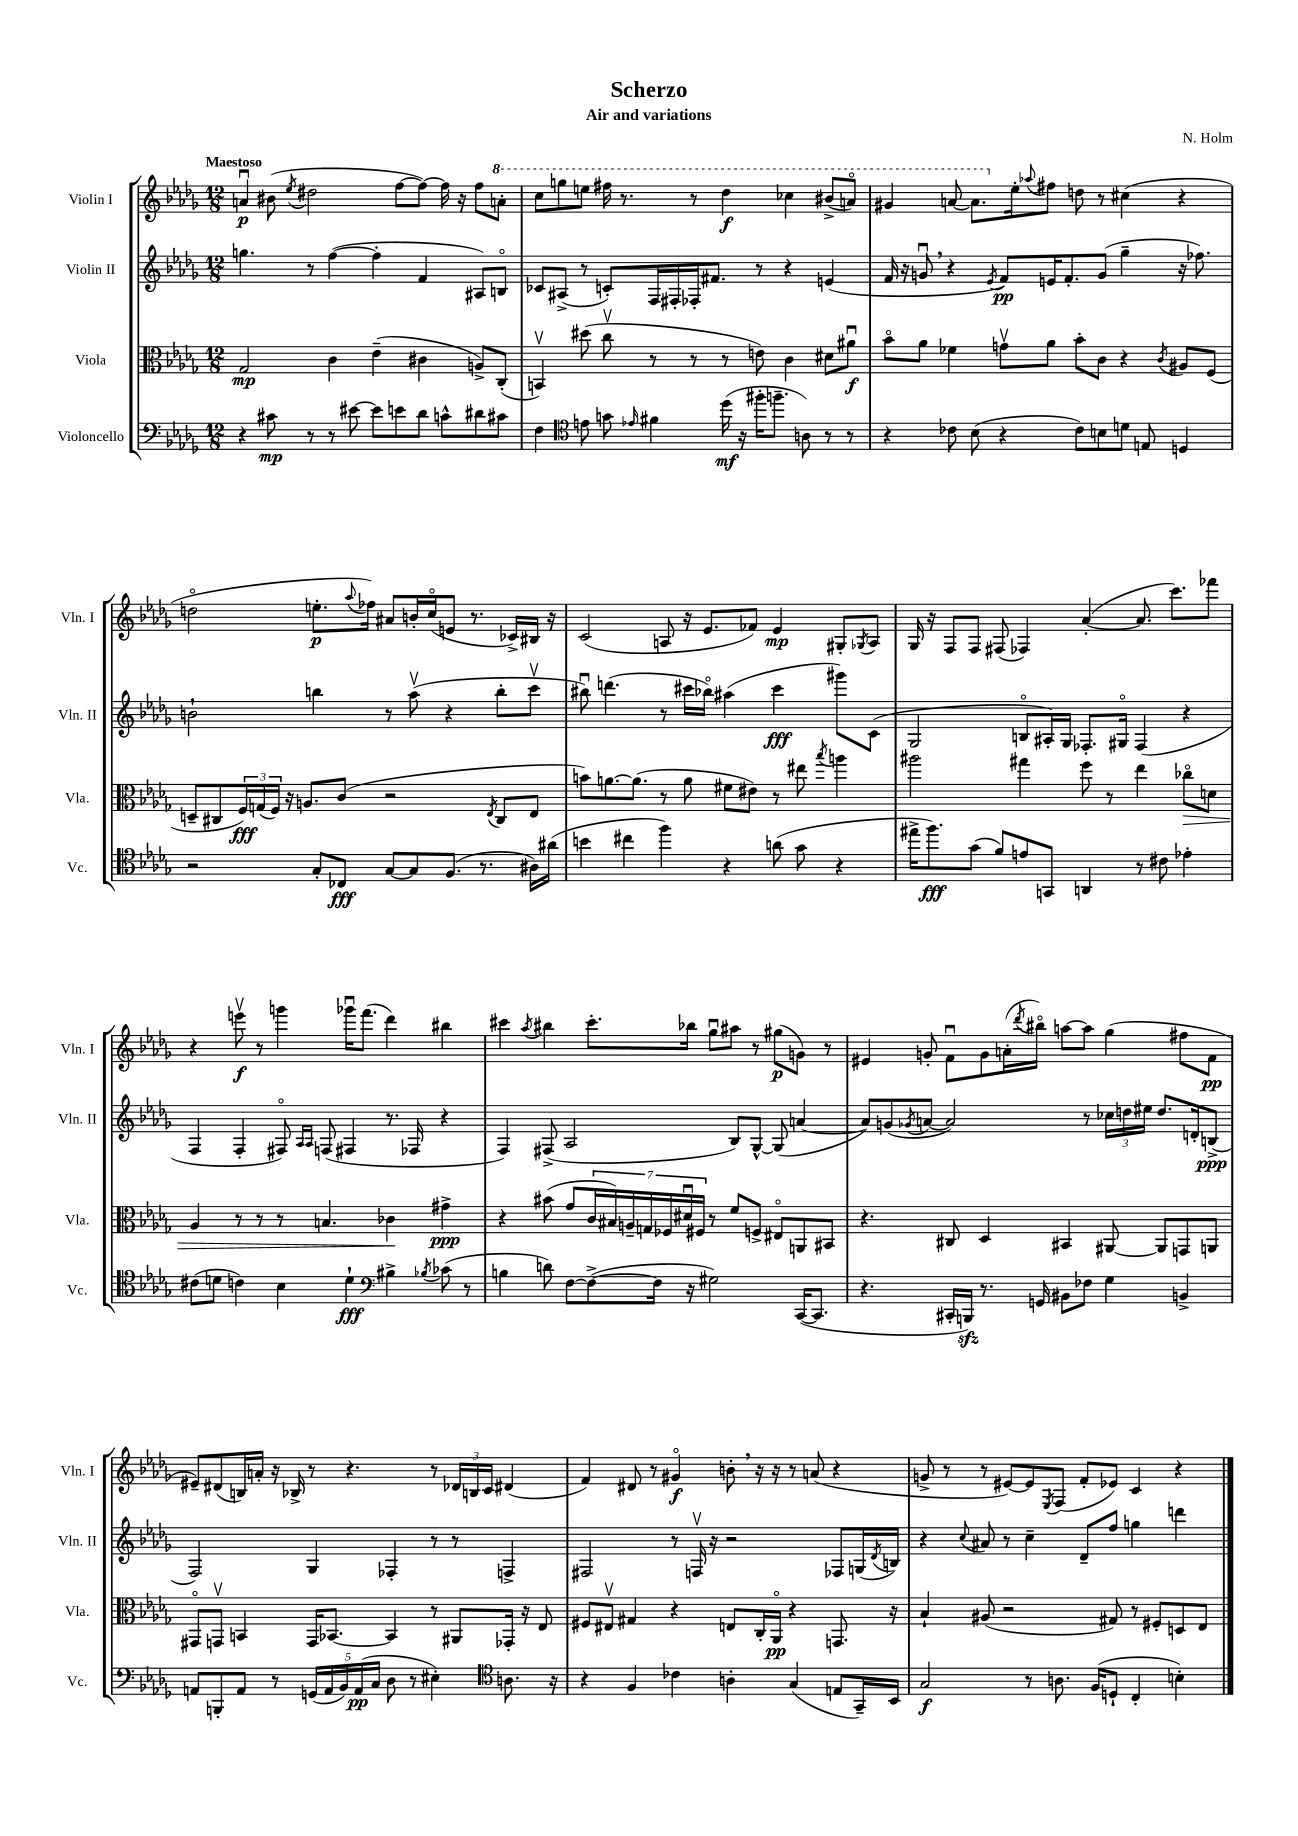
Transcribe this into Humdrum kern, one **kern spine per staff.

**kern	**dynam	**kern	**dynam	**kern	**dynam	**kern	**dynam
*part4	*part4	*part3	*part3	*part2	*part2	*part1	*part1
*staff4	*staff4	*staff3	*staff3	*staff2	*staff2	*staff1	*staff1
*I"Violoncello	*	*I"Viola	*	*I"Violin II	*	*I"Violin I	*
*I'Vc.	*	*I'Vla.	*	*I'Vln. II	*	*I'Vln. I	*
*clefF4	*	*clefC3	*	*clefG2	*	*clefG2	*
*k[b-e-a-d-g-]	*	*k[b-e-a-d-g-]	*	*k[b-e-a-d-g-]	*	*k[b-e-a-d-g-]	*
*M12/8	*	*M12/8	*	*M12/8	*	*M12/8	*
=1	=1	=1	=1	=1	=1	=1	=1
!	!	!	!	!	!	!LO:TX:a:B:t=Maestoso	!
4r	.	2G-/	mp	4.ggn\	.	4anu/	p
8c#X\	mp	.	.	.	.	(8b#X\	.
.	.	.	.	.	.	8qee-/	.
8r	.	.	.	8r	.	2dd#X\	.
8r	.	4c\	.	([4ff\	.	.	.
[8e#X\	.	.	.	.	.	.	.
8e#\L]	.	(4e-~\	.	4ff'\]	.	.	.
8en\	.	.	.	.	.	[8ff\L	.
8d-\J	.	4c#X\	.	4f/	.	8ff\J_)	.
8cn^^\L	.	.	.	.	.	16ff\]	.
.	.	.	.	.	.	16r	.
8d#X\	.	8An^/L)	.	8A#X/L)	.	8ff\L	.
*	*	*	*	*	*	*8va	*
8c#X\J	.	(8C'/J	.	8Bn/J	.	8aan'\J	.
=2	=2	=2	=2	=2	=2	=2	=2
4F\	.	4BBnv/)	.	8c-X/L	.	8ccc\L	.
.	.	.	.	(8A#X^/J	.	8gggn\	.
*clefC4	*	*	*	*	*	*	*
8en\	.	(8dd#X\	.	8r	.	8eeen\J	.
8gn\	.	8ccv\	.	8cn'/L)	.	16fff#X\	.
.	.	.	.	.	.	8.r	.
16qqe-X/	.	.	.	.	.	.	.
4f#X\	.	8r	.	16F/L	.	.	.
.	.	.	.	16F#X'/	.	.	.
.	.	8r	.	16F-X'/J	.	8r	.
.	.	.	.	8.f#X/J	.	.	.
(16dd-\	mf	8r	.	.	.	4ddd-\	f
16r	.	.	.	.	.	.	.
16ff#X'\KL	.	8en\)	.	8r	.	.	.
8.ffn~\J	.	.	.	.	.	.	.
.	.	4c\	.	4r	.	4ccc-X\	.
8An\)	.	.	.	.	.	.	.
8r	.	8d#X\L	.	(4en/	.	(8bb#X^/L	.
8r	.	8a#Xu\J	f	.	.	8aan/J)	.
=3	=3	=3	=3	=3	=3	=3	=3
4r	.	8b-\L	.	16f/	.	4gg#X/	.
.	.	.	.	16r	.	.	.
.	.	8a-\J	.	8gnu,/	.	.	.
8c-X\	.	4f-X\	.	4r	.	[8aan/	.
(8B-\	.	.	.	.	.	8.aa\L]	.
.	.	.	.	8qe-/	.	.	.
4r	.	8gnv\L	.	8f/L)	pp	.	.
*	*	*	*	*	*	*X8va	*
.	.	.	.	.	.	16ee-'\k	.
.	.	.	.	.	.	8qqaa-X/	.
.	.	8a-\J	.	16en/K	.	8ff#X\J	.
.	.	.	.	8.f'/	.	.	.
8c-\L)	.	8b-'\L	.	.	.	8ddn\	.
8Bn\	.	8c\J	.	(8g/J	.	8r	.
8dn\J	.	4r	.	4gg-~\	.	(4cc#X\	.
8En/	.	.	.	.	.	.	.
.	.	8qc/	.	.	.	.	.
4Dn/	.	8A#X/L	.	16r	.	4r	.
.	.	.	.	8.ff-X\)	.	.	.
.	.	(8F/J	.	.	.	.	.
!!LO:LB:g=z
=4	=4	=4	=4	=4	=4	=4	=4
2r	.	8Dn~/L	.	2bn`\	.	2ddn\	.
.	.	8C#X/	.	.	.	.	.
.	.	24F/L)	fff	.	.	.	.
.	.	(24Gn/	.	.	.	.	.
.	.	24F/JJ)	.	.	.	.	.
.	.	16r	.	.	.	.	.
.	.	8.An/L	.	.	.	.	.
8G-'/L	.	.	.	4bbn\	.	8.een'\L	p
8C-X/J	fff	(8c/J	.	.	.	.	.
.	.	.	.	.	.	8qqaa-/	.
.	.	.	.	.	.	16ff-X\Jk)	.
[8G-/L	.	2r	.	8r	.	8a#X/L	.
8G-/]	.	.	.	(8aa-v\	.	16bn'/L	.
.	.	.	.	.	.	(16cc/J	.
(8.F/J	.	.	.	4r	.	8en/J	.
.	.	.	.	.	.	8.r	.
8.r	.	.	.	.	.	.	.
.	.	8qE-/	.	.	.	.	.
.	.	8C#/L	.	8bb'\L	.	.	.
.	.	.	.	.	.	16c-X^/LL)	.
16A#X\LL)	.	8E-/J	.	8cccv\J	.	16B#X/JJ	.
(16a#X\JJ	.	.	.	.	.	16r	.
=5	=5	=5	=5	=5	=5	=5	=5
4bn\	.	8bn\L)	.	8bb#Xu\)	.	(2c/	.
.	.	[8.an\	.	(4.dddn\	.	.	.
4cc#X\	.	.	.	.	.	.	.
.	.	(8.a\J]	.	.	.	.	.
4ff\)	.	8r	.	8r	.	8An/	.
.	.	8a\	.	16ccc#X\LL	.	16r	.
.	.	.	.	16bb-X\JJ)	.	8.e-/L	.
4r	.	8f#X\L	.	(4aa#X\	.	.	.
.	.	8e#X\J)	.	.	.	8f-X/J)	.
(8an\	.	8r	.	4ccc#\	fff	4e-/	mp
8g-\	.	8ee#X\	.	.	.	.	.
.	.	8qbb-/	.	.	.	.	.
4r	.	4aan\	.	8ggg#X\L)	.	8G#X'/L	.
.	.	.	.	.	.	8qG-X/	.
.	.	.	.	(8c\J	.	8A/J	.
=6	=6	=6	=6	=6	=6	=6	=6
16ee#X^\KL	.	2aa#X\	.	2G-/	.	16G-/	.
8.ff\)	fff	.	.	.	.	16r	.
.	.	.	.	.	.	8F/L	.
(8g-\J	.	.	.	.	.	8F/J	.
8f/L)	.	.	.	.	.	(8F#X/	.
8en/	.	4gg#X\	.	8Bn/L	.	4F-X/)	.
8GGn/J	.	.	.	16A#X'/L)	.	.	.
.	.	.	.	16G-/JJ	.	.	.
4AAn/	.	8ff\	.	8.F-X'/L	.	([4a-'/	.
.	.	8r	.	.	.	.	.
.	.	.	.	16G#X/Jk	.	.	.
8r	.	4ee-\	.	(4F-/	.	8.a-/]	.
8c#X\	.	.	.	.	.	.	.
.	.	.	.	.	.	8.ccc\L)	.
!	!	!	!LO:HP:b	!	!	!	!
4e-X'\	.	8cc-X\L	>	4r	.	.	.
.	.	8dn\J	.	.	.	8fff-X\J	.
!!LO:LB:g=z
=7	=7	=7	=7	=7	=7	=7	=7
(8c#X\L	.	4A-/	.	4F/	.	4r	.
8dn\J	.	.	.	.	.	.	.
4cn\)	.	8r	.	4F'/	.	8eeenv\	f
.	.	8r	.	.	.	8r	.
4B-\	.	8r	.	8F#X/)	.	4gggn\	.
.	.	.	.	16qqA-/LL	.	.	.
.	.	.	.	16qqA-/JJ	.	.	.
.	.	4.Bn/	.	(8Fn/	.	.	.
4d`\	fff	.	.	4F#X/	.	16ggg-Xu\KL	.
.	.	.	.	.	.	(8.fff\J	.
*clefF4	*	*	*	*	*	*	*
4B#X^\	.	4c-X\	.	8.r	.	4ddd-\)	.
.	.	.	.	16F-X/	.	.	.
8qB-X/	.	.	.	.	.	.	.
(8c-X\	.	4g#X^\	] ppp	4r	.	4bb#X\	.
8r	.	.	.	.	.	.	.
=8	=8	=8	=8	=8	=8	=8	=8
4Bn\	.	4r	.	4F/)	.	4ccc#X\	.
.	.	.	.	.	.	8qaa-/	.
8dn\)	.	(8b#X\	.	(8F#X^/	.	4bb#X\	.
[8F\L	.	8g-/L	.	2A-/	.	.	.
(8F^\_	.	28c/L	.	.	.	8.ccc#'\L	.
.	.	28B#X/)	.	.	.	.	.
.	.	28An~/	.	.	.	.	.
.	.	28Gn/	.	.	.	.	.
16F\Jk]	.	.	.	.	.	.	.
.	.	28F-X/	.	.	.	.	.
.	.	28d#Xu/	.	.	.	.	.
16r	.	.	.	.	.	16bb-X\Jk	.
.	.	28F#X/JJ	.	.	.	.	.
2G#X\)	.	8r	.	.	.	8gg-u\L	.
.	.	8f/L	.	8B-/L)	.	8aa#X\J	.
.	.	8Fn^/J	.	[8G-^^/J	.	8r	.
.	.	8E#X/L	.	(8G-/]	.	(8gg#X\L	p
([16CC/KL	.	8AAn/	.	[4an/	.	8gn\J)	.
8.CC/J]	.	.	.	.	.	.	.
.	.	8BB#X/J	.	.	.	8r	.
=9	=9	=9	=9	=9	=9	=9	=9
4.r	.	4.r	.	8a/L])	.	4e#X/	.
.	.	.	.	(8gn/	.	.	.
.	.	.	.	8qg-X/	.	.	.
.	.	.	.	[8an/J	.	8gn'/	.
16CC#X'/LL	.	8C#X/	.	2a/])	.	8fu\L	.
16BBBnzz/JJ)	.	.	.	.	.	.	.
8.r	.	4D-/	.	.	.	8g\	.
.	.	.	.	.	.	(16an'\L	.
.	.	.	.	.	.	8qddd-/	.
16GGn/	.	.	.	.	.	16bb#X\JJ)	.
8BB#X\L	.	4BB#X/	.	.	.	[8aan\L	.
8F-X\J	.	.	.	8r	.	8aa\J]	.
4G-\	.	[8AA#X/	.	24cc-X\LL	.	(4gg-\	.
.	.	.	.	24ddn\	.	.	.
.	.	.	.	24ee#X\JJ	.	.	.
.	.	8AA#/L]	.	8.dd/L	.	.	.
4BBn^/	.	8GGn/	.	.	.	8ff#X\L	.
.	.	.	.	16dn'/k	.	.	.
.	.	8AAn/J	.	(8Bn^/J	ppp	8f\J	pp
!!LO:LB:g=z
=10	=10	=10	=10	=10	=10	=10	=10
8AAn/L	.	8GG#X/L	.	2F/)	.	8e#X~/L)	.
8BBBn'/	.	8GGnv/J	.	.	.	(8d#X/	.
8AA/J	.	4BBn/	.	.	.	16Bn/L)	.
.	.	.	.	.	.	16an'/JJ	.
8r	.	.	.	.	.	16r	.
.	.	.	.	.	.	16B-X^/	.
(20GGn/LL	.	16GG/KL	.	4G-/	.	8r	.
20AA/	.	.	.	.	.	.	.
.	.	[8.BB-X/J	.	.	.	.	.
20BB-/)	.	.	.	.	.	.	.
.	.	.	.	.	.	4.r	.
(20AA/	pp	.	.	.	.	.	.
20C/JJ	.	.	.	.	.	.	.
8D-\	.	4BB-/]	.	4F-X'/	.	.	.
8r	.	.	.	.	.	.	.
4E#X'\)	.	8r	.	8r	.	8r	.
.	.	8AA#X/L	.	8r	.	24d-X/LL	.
.	.	.	.	.	.	24Bn/	.
.	.	.	.	.	.	24c/JJ	.
*clefC4	*	*	*	*	*	*	*
8.An\	.	16GG-X'/Jk	.	4Fn^/	.	(4d#X/	.
.	.	16r	.	.	.	.	.
.	.	8E-/	.	.	.	.	.
16r	.	.	.	.	.	.	.
=11	=11	=11	=11	=11	=11	=11	=11
4r	.	8F#X/L	.	2F#X/	.	4f/)	.
.	.	8E#Xv/J	.	.	.	.	.
4F/	.	4G#X/	.	.	.	8d#X/	.
.	.	.	.	.	.	8r	.
4c-X\	.	4r	.	8r	.	4g#X/	f
.	.	.	.	16Fnv/	.	.	.
.	.	.	.	16r	.	.	.
4An'\	.	8En/L	.	2r	.	8bn',\	.
.	.	16C'/L	.	.	.	16r	.
.	.	16AA-/JJ	pp	.	.	16r	.
(4G-/	.	4r	.	.	.	8r	.
.	.	.	.	.	.	(8an/	.
8En/L	.	8.GGn/	.	8F-X/L	.	4r	.
16GG-~/L)	.	.	.	(16Gn/L	.	.	.
.	.	.	.	8qd-/	.	.	.
16BB-/JJ	.	16r	.	16Bn/JJ)	.	.	.
=12	=12	=12	=12	=12	=12	=12	=12
2G-/	f	4B-`/	.	4r	.	8gn^/	.
.	.	.	.	.	.	8r	.
.	.	.	.	8qqcc/	.	.	.
.	.	(8A#X/	.	8a#X/	.	8r	.
.	.	2r	.	8r	.	[8e#X/L)	.
8r	.	.	.	4cc~\	.	8e#/]	.
.	.	.	.	.	.	8qE-/	.
8.An\	.	.	.	.	.	(8F/J	.
.	.	.	.	8d-~/L	.	8f'/L	.
(16F/KL	.	.	.	.	.	.	.
8Dn`/J	.	8G#X/)	.	8ff/J	.	8e-X/J)	.
4C'/	.	8r	.	4ggn\	.	4c/	.
.	.	8F#X'/L	.	.	.	.	.
4Bn'\)	.	8Dn/	.	4dddn\	.	4r	.
.	.	8E-/J	.	.	.	.	.
==	==	==	==	==	==	==	==
*-	*-	*-	*-	*-	*-	*-	*-
